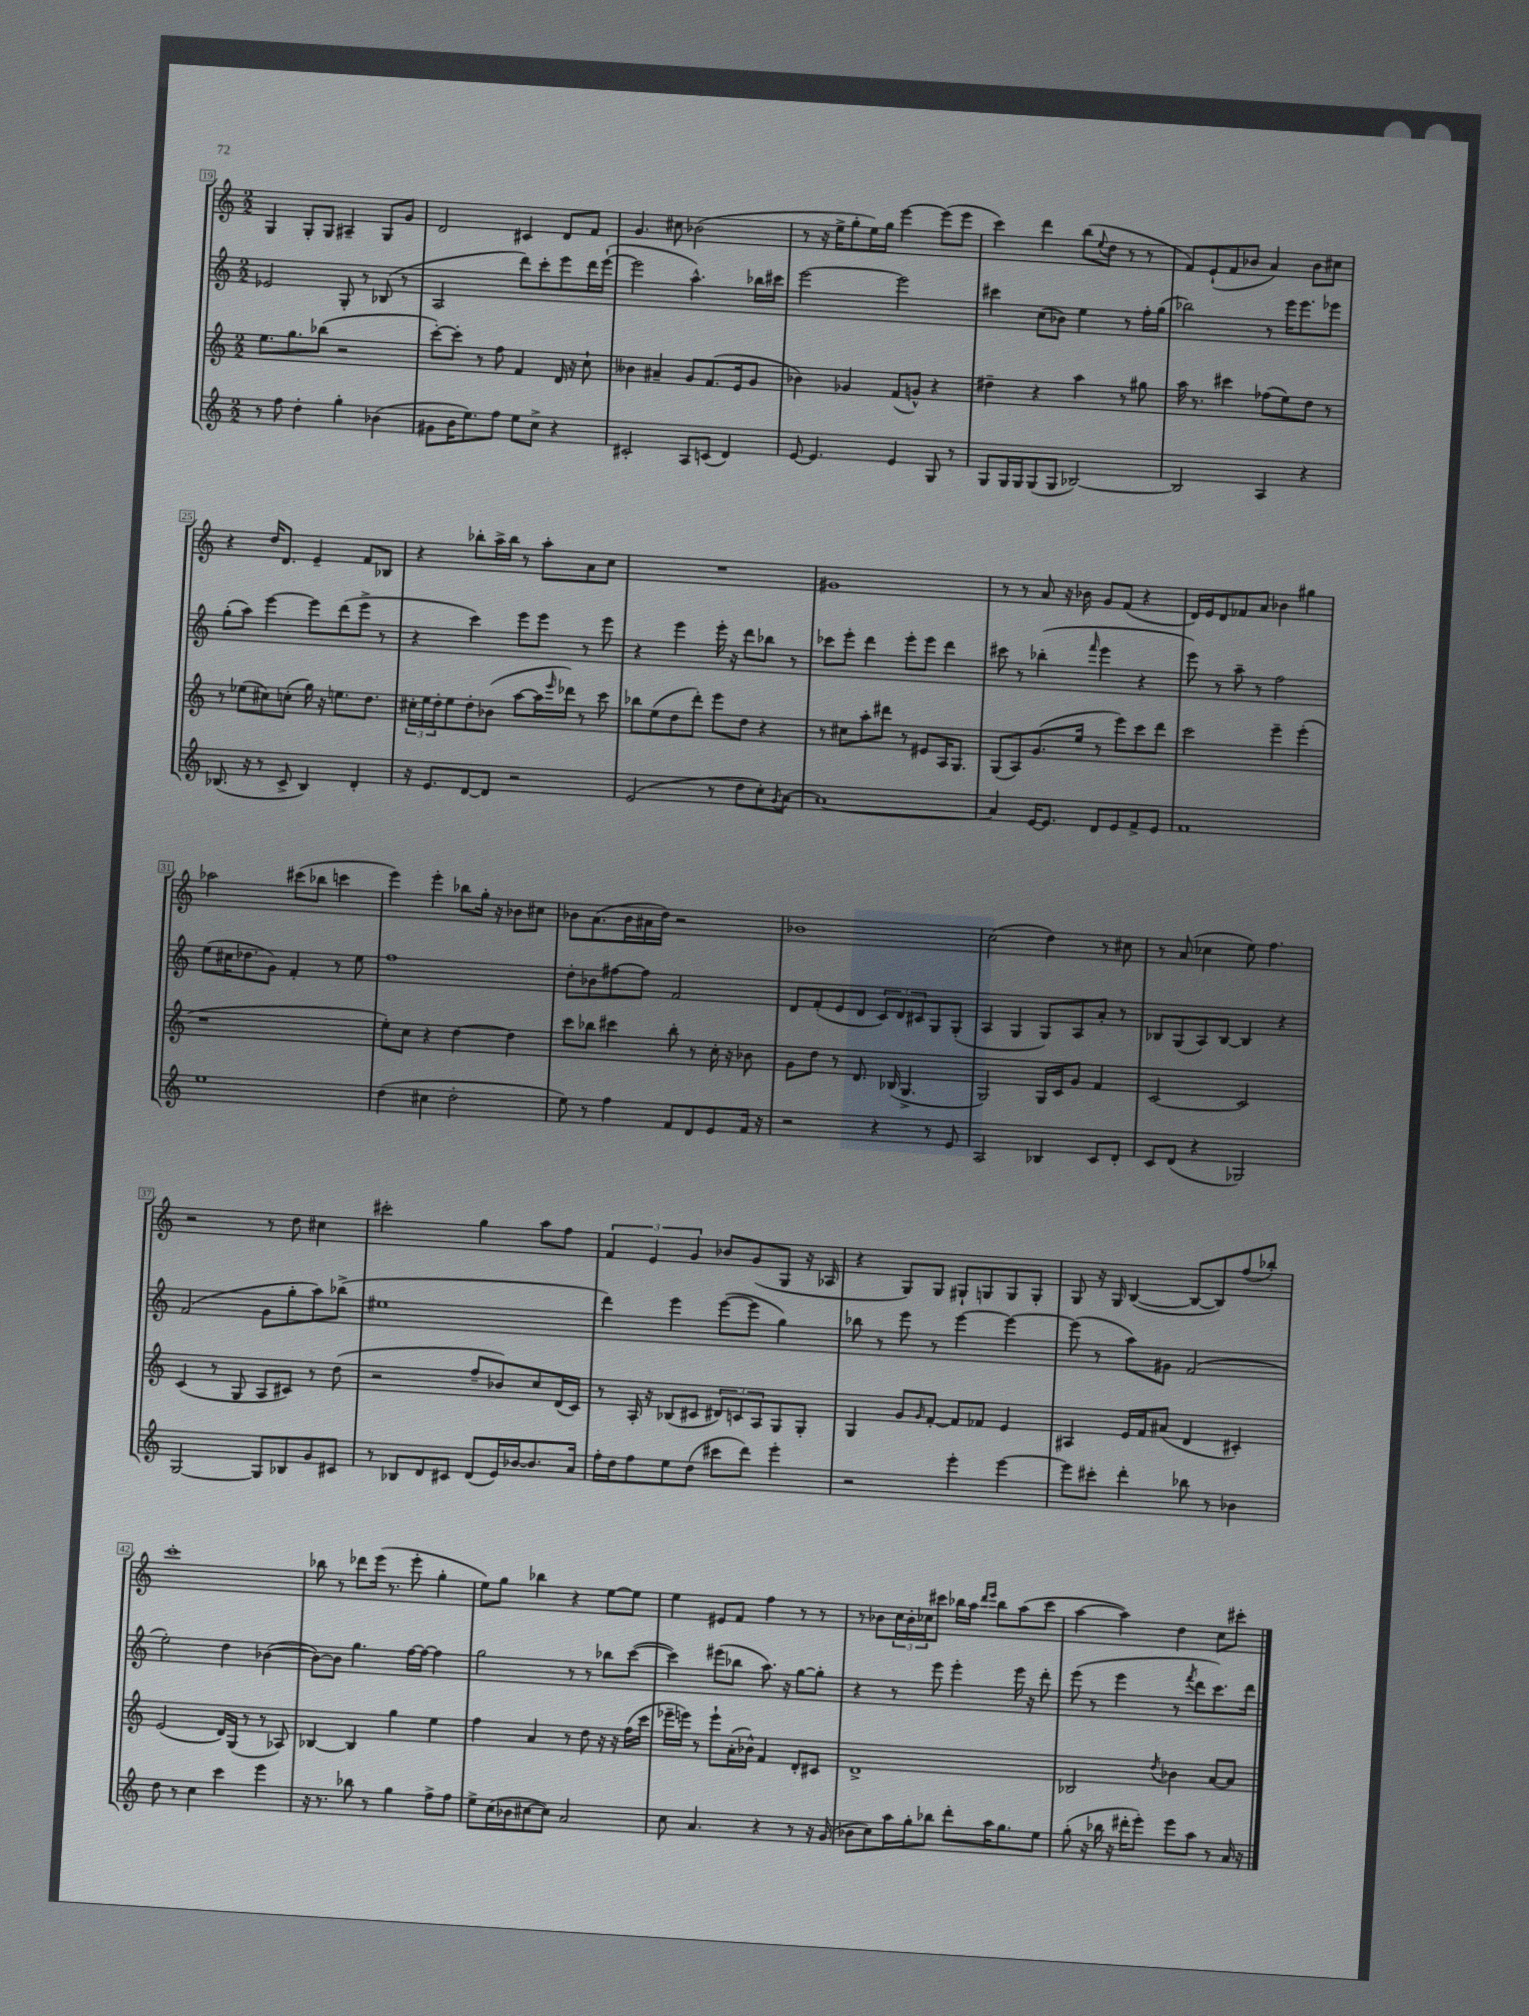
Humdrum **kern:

**kern	**kern	**kern	**kern
*part4	*part3	*part2	*part1
*staff4	*staff3	*staff2	*staff1
*clefG2	*clefG2	*clefG2	*clefG2
*k[]	*k[]	*k[]	*k[]
*M2/2	*M2/2	*M2/2	*M2/2
=19	=19	=19	=19
8r	8.ee\L	2e-X/	4G/
8ff\	.	.	.
.	8.gg\	.	.
4dd'\	.	.	8G'/L
.	(8bb-X\J	.	8G/J
4gg'\	2r	8G'/	4A#X~/
.	.	8r	.
(4b-X\	.	(8B-X/	8G/L
.	.	8r	8g/J
=20	=20	=20	=20
8g#X\L	[8ccc'\L)	2A/	2d/
16b\K	8ccc'\J]	.	.
8.ee\)	.	.	.
.	8r	.	.
8ff\J	8ff\	.	.
8ee\L	4f/	8ddd\L)	4c#X/
8cc^\J	.	8ccc'\	.
4r	16d/	8eee\	8d/L
.	16r	.	.
.	8cc`\	16ddd\L	8f/J
.	.	([16eee`\JJ	.
=21	=21	=21	=21
2c#X'/	4b--X\	2eee\]	4.g/
.	4a#X~/	.	.
.	.	.	8cc#X\
8A/L	8g/L	4.aa^^\)	(2b-X\
(8cn/J	(8.f/	.	.
4d/)	.	.	.
.	16e/k	.	.
.	8g/J	16bb-X\LL	.
.	.	16ccc#X\JJ	.
=22	=22	=22	=22
[8e/	4b-X\)	[2eee\	8r
4.e/]	.	.	16r
.	.	.	16ee^\KL
.	4g-X/	.	8gg'\
.	.	.	16ee\L)
.	.	.	16gg\JJ
4e/	(8f/L	2eee\]	[4eee\
.	8gn^^/J)	.	.
8G/	4r	.	(8eee\L]
8r	.	.	8eee\J
=23	=23	=23	=23
8G/L	4dd#X~\	4ccc#X\	4ccc\)
16G/L	.	.	.
16G/J	.	.	.
(8G/	4r	(8cc\L	4ddd\
8G/J	.	8b-X\J)	.
[2B-X/)	4aa\	4ee\	(8bb\L
.	.	.	8qqee/
.	.	.	8dd\J
.	8r	8r	8r
.	8gg#X\	16ff'\LL	8r
.	.	(16gg\JJ	.
=24	=24	=24	=24
2B-/]	16aa\	2bb-X\)	8f/L)
.	8.r	.	.
.	.	.	(8e`/
.	4ccc#X\	.	8f/
.	.	.	8b-X/J
4A/	(8ff-X\L	8r	4a/)
.	8ee\)	16eee\KL	.
.	.	8.eee\	.
4r	8dd\J	.	8b-\L
.	8r	8eee-X\J	8cc#X\J
!!LO:LB:g=z
=25	=25	=25	=25
(8.B-X/	8r	(8gg'\L	4r
.	(8ee-X\L	8aa\J)	.
16r	.	.	.
8r	8cc#X\)	[4eee\	16dd/KL
.	.	.	8.d/J
8c^/	(8ccn'\J	.	.
4B-/)	16gg\)	8eee\L]	4e~/
.	16r	.	.
.	8.een\L	(8ddd\	.
4d'/	.	8eee^\J	8f/L
.	8.dd\J	.	.
.	.	8r	8B-X/J
=26	=26	=26	=26
16r	24cc#X'\LL	4r	4r
.	24ee\	.	.
8.e/L	.	.	.
.	24dd'\J	.	.
.	8ee\	.	.
[8d/	8dd'\	4ccc\)	8bb-X'\L
8d/J]	(8b-X\J	.	16aa^\L
.	.	.	16bb-\JJ
2r	[8aa\L	8eee\L	8r
.	16aa\L]	8eee\J	8aa'\L
.	16qqeee/	.	.
.	16ddd-X\JJ)	.	.
.	8r	8r	8a\
.	8ccc\	8eee\	8cc\J
=27	=27	=27	=27
(2e/	8bb-X\L	4r	1r
.	(8ee\	.	.
.	8dd\	4eee\	.
.	8ddd'\J)	.	.
8r	8eee\L	16eee'\	.
.	.	16r	.
8dd\L	8dd\J	8ddd\L	.
8cc'\)	4r	8bb-X\J	.
8qg/	.	.	.
[8a\J	.	8r	.
=28	=28	=28	=28
1a_	8r	8ccc-X\L	1g#X
.	8cc#X\L	8eee'\J	.
.	8aa'\	4ddd\	.
.	8ddd#X\J	.	.
.	8r	8eee'\L	.
.	8e#X/L	8eee\J	.
.	16A/K	4ddd\	.
.	8.G/J	.	.
=29	=29	=29	=29
4a/]	(8G/L	8ccc#X\	8r
.	8A/)	8r	8r
[16e/KL	(8.g/	(4bb-X'\	8a/
8.e/J]	.	.	.
.	.	.	16r
.	16ee/Jk	.	16b-X\
.	.	16qqfff/	.
8d/L	8r	4eee\	8g/L
8e/	8eee\L)	.	(8f/J
8f^/	8ccc\	4r	4r
8e/J	8ddd\J	.	.
=30	=30	=30	=30
1f	2ccc\	8eee\)	16d/LL)
.	.	.	16e/J
.	.	8r	8d/
.	.	8aa~\	8f-X/
.	.	8r	8a/J
.	4eee~\	2ff\	4b-X\
.	(4eee'\	.	4gg#X\
!!LO:LB:g=z
=31	=31	=31	=31
1ee	1r	(8ee\L	2aa-X\
.	.	16cc#X\K	.
.	.	8.dd-X\	.
.	.	8g\J)	.
.	.	4f'/	(8ccc#X\L
.	.	.	8bb-X\J
.	.	8r	4cccn\
.	.	8ee\	.
=32	=32	=32	=32
(4dd\	8ee'\L)	1ff	4eee\)
.	8cc\J	.	.
4cc#X\	4r	.	4eee'\
2dd'\	[4dd\	.	8bb-X\L
.	.	.	16gg'\Jk
.	.	.	16r
.	4dd\]	.	8b-X\L
.	.	.	8cc#X\J
=33	=33	=33	=33
8ee\)	8ccc\L	8dd'\L	8b-X\L
8r	8bb-X\J	8b-X\	(8.a\
4ff\	4ccc#X\	[8ff#X\	.
.	.	.	16b-\L
.	.	8ff#\J]	16a#X\
.	.	.	16dd\JJ)
8f/L	8bb-'\	2f/	2r
8d/	8r	.	.
8e/	16cc'\	.	.
.	16r	.	.
16f/Jk	8b-X\	.	.
16r	.	.	.
=34	=34	=34	=34
2r	8g\L	8d/L	1b-X
.	8dd\J	(8f'/	.
.	8r	8e/	.
.	8.d/	8d/J	.
4r	.	12c/L)	.
.	(16B-X/	.	.
.	.	12d/	.
.	4.G^/	.	.
.	.	12c#X/	.
8r	.	8G/	.
8e/	.	(8G'/J	.
=35	=35	=35	=35
2A/	2G/)	4A/	(2cc\
.	.	4G/	.
4B-X/	16G/LL	8G/L)	4dd\)
.	16c/J	.	.
.	8g/J	8A/	.
8c/L	4f/	8a'/J	8r
8d'/J	.	8r	8cc#X\
=36	=36	=36	=36
8c/L	[2c/	8B-X/L	8r
(8d/J	.	(8G/	(8a/
4r	.	8A/)	4cc-X\
.	.	[8B-/J	.
2G-X/)	2c/]	4B-/]	8ee\)
.	.	.	4.ff\
.	.	4r	.
!!LO:LB:g=z
=37	=37	=37	=37
[2G/	(4c/	(2f/	2r
.	8r	.	.
.	8G/	.	.
8G/L]	8A/L	8g\L	8r
8B-X/	8c#X/J)	8gg'\	8dd\
8g/	8r	8aa\)	4cc#X\
8c#X/J	(8dd\	(8bb-X^\J	.
=38	=38	=38	=38
8r	2r	1ee#X	2ccc#X'\
8B-X/L	.	.	.
8d/	.	.	.
8c#X/J	.	.	.
(8d/L	8ff~/L	.	4gg\
16e/L)	8b-X/)	.	.
[16b-X/J	.	.	.
8.b-/]	8cc/	.	8aa\L
.	(16d/L	.	8ff\J
16a/Jk	16c/JJ)	.	.
=39	=39	=39	=39
16ff'\LL	8r	4ddd\)	6f/
16dd\J	.	.	.
8ff\	16A'/	.	.
.	.	.	6e/
.	16r	.	.
8ee\	(8B-X/L	4eee\	.
.	.	.	6g/
(8dd\J	8c#X/J	.	.
8ccc#X\L	12d#X/L)	([8eee\L	8b-X/L
.	12cn/	.	.
8ddd\J)	.	8eee\J]	(8g/
.	12A/	.	.
4eee'\	8G/	4gg\)	8G/J
.	8G'/J	.	16r
.	.	.	16A-X/
=40	=40	=40	=40
2r	4G/	8bb-X\	4r
.	.	8r	.
.	8g/L	8eee\	8G/L)
.	16qqg/	.	.
.	[8f'/J	8r	8G/J
4eee'\	8f/L]	[4eee\	8G#X`/L
.	8f-X/J	.	8Gn/
[4eee\	4e/	4eee\_	8G/
.	.	.	8G'/J
=41	=41	=41	=41
8eee\L]	4A#X/	(8eee\]	8G/
8ccc#X'\J	.	8r	16r
.	.	.	16G/
4ddd'\	16e/LL	8aa\L)	([4B/
.	16f/J	.	.
.	(8a#X/J	8g#X\J	.
8bb-X\	4d/	(2f/	8B/L_
8r	.	.	8B/])
4b-X\	4c#X'/)	.	(8ff/
.	.	.	8bb-X'/J)
!!LO:LB:g=z
=42	=42	=42	=42
8dd\	(2e/	2ee'\)	1ccc'
8r	.	.	.
4cc\	.	.	.
4ccc\	16d/LL)	4dd\	.
.	(16G/JJ	.	.
.	8r	.	.
4eee\	8r	([4b-X\	.
.	8A-X/)	.	.
=43	=43	=43	=43
16r	[4B-X/	8b-\L_)	8bb-X\
8.r	.	.	.
.	.	8b-\J]	8r
8bb-X\	4B-/]	4.gg\	8ddd-X\L
8r	.	.	(16eee\Jk
.	.	.	8.r
4gg\	4gg\	.	.
.	.	[16ff\LL	8eee'\
.	.	16ff\JJ_	.
8ff^\L	4ee\	4ff\]	4gg'\
8ff\J	.	.	.
=44	=44	=44	=44
8ee^\L	4ff\	2gg\	8ee\L)
(16cc\L	.	.	8gg\J
16b-X\J	.	.	.
[8cc#X\	4a/	.	4bb-X\
8cc#\J])	.	.	.
2a/	8r	8r	4r
.	8dd\	8r	.
.	16r	8bb-X\L	[8ee\L
.	16r	.	.
.	(16ff\LL	([8ccc\J	8ee\J]
.	16ccc\JJ	.	.
=45	=45	=45	=45
8cc\	16eee-X~\LL	4ccc\])	4ee\
.	16eeen\JJ)	.	.
4.a/	8r	.	.
.	8eee`\L	(8eee#X\L	8e#X/L
.	(16a'\L	8bb-X\J	8f/J
.	16b-X^^\JJ)	.	.
4r	4f/	8.aa\)	4ff\
.	.	16r	.
8r	8d'/L	[8gg\L	8r
16r	8c#X/J	8gg'\J]	8r
(16g/	.	.	.
=46	=46	=46	=46
8b-X\L	1d^	4r	8r
8cc\)	.	.	8b-X\L
16aa\L	.	8r	24cc\L
.	.	.	24b-'\
16gg'\J	.	.	.
.	.	.	24cc-X\J
8bb-X\J	.	8eee\	8ccc#X\J
8ddd'\L	.	4eee'\	16bb-X\LL
.	.	.	16aa\JJ
.	.	.	16qqddd/LL
.	.	.	16qqeee/JJ
16aa\K	.	.	8bb-\L
8.gg\	.	.	.
.	.	16eee\	(8aa\
.	.	16r	.
8ee\J	.	8ddd'\	8ccc#\J
=47	=47	=47	=47
(8gg'\	2B-X/	(8eee\	[4aa\
16r	.	8r	.
16bb-X\	.	.	.
16r	.	4eee\	4aa\])
16ddd#X'\KL	.	.	.
8eee'\J)	.	.	.
.	8qdd/	.	.
8eee\L	4b-X\	8r	4dd\
.	.	8qfff/	.
8aa\J	.	8ddd\L	.
8r	[8a/L	8.ccc\)	8cc\L
16a/	8a/J]	.	8ccc#X'\J
16r	.	16ddd\Jk	.
==	==	==	==
*-	*-	*-	*-
